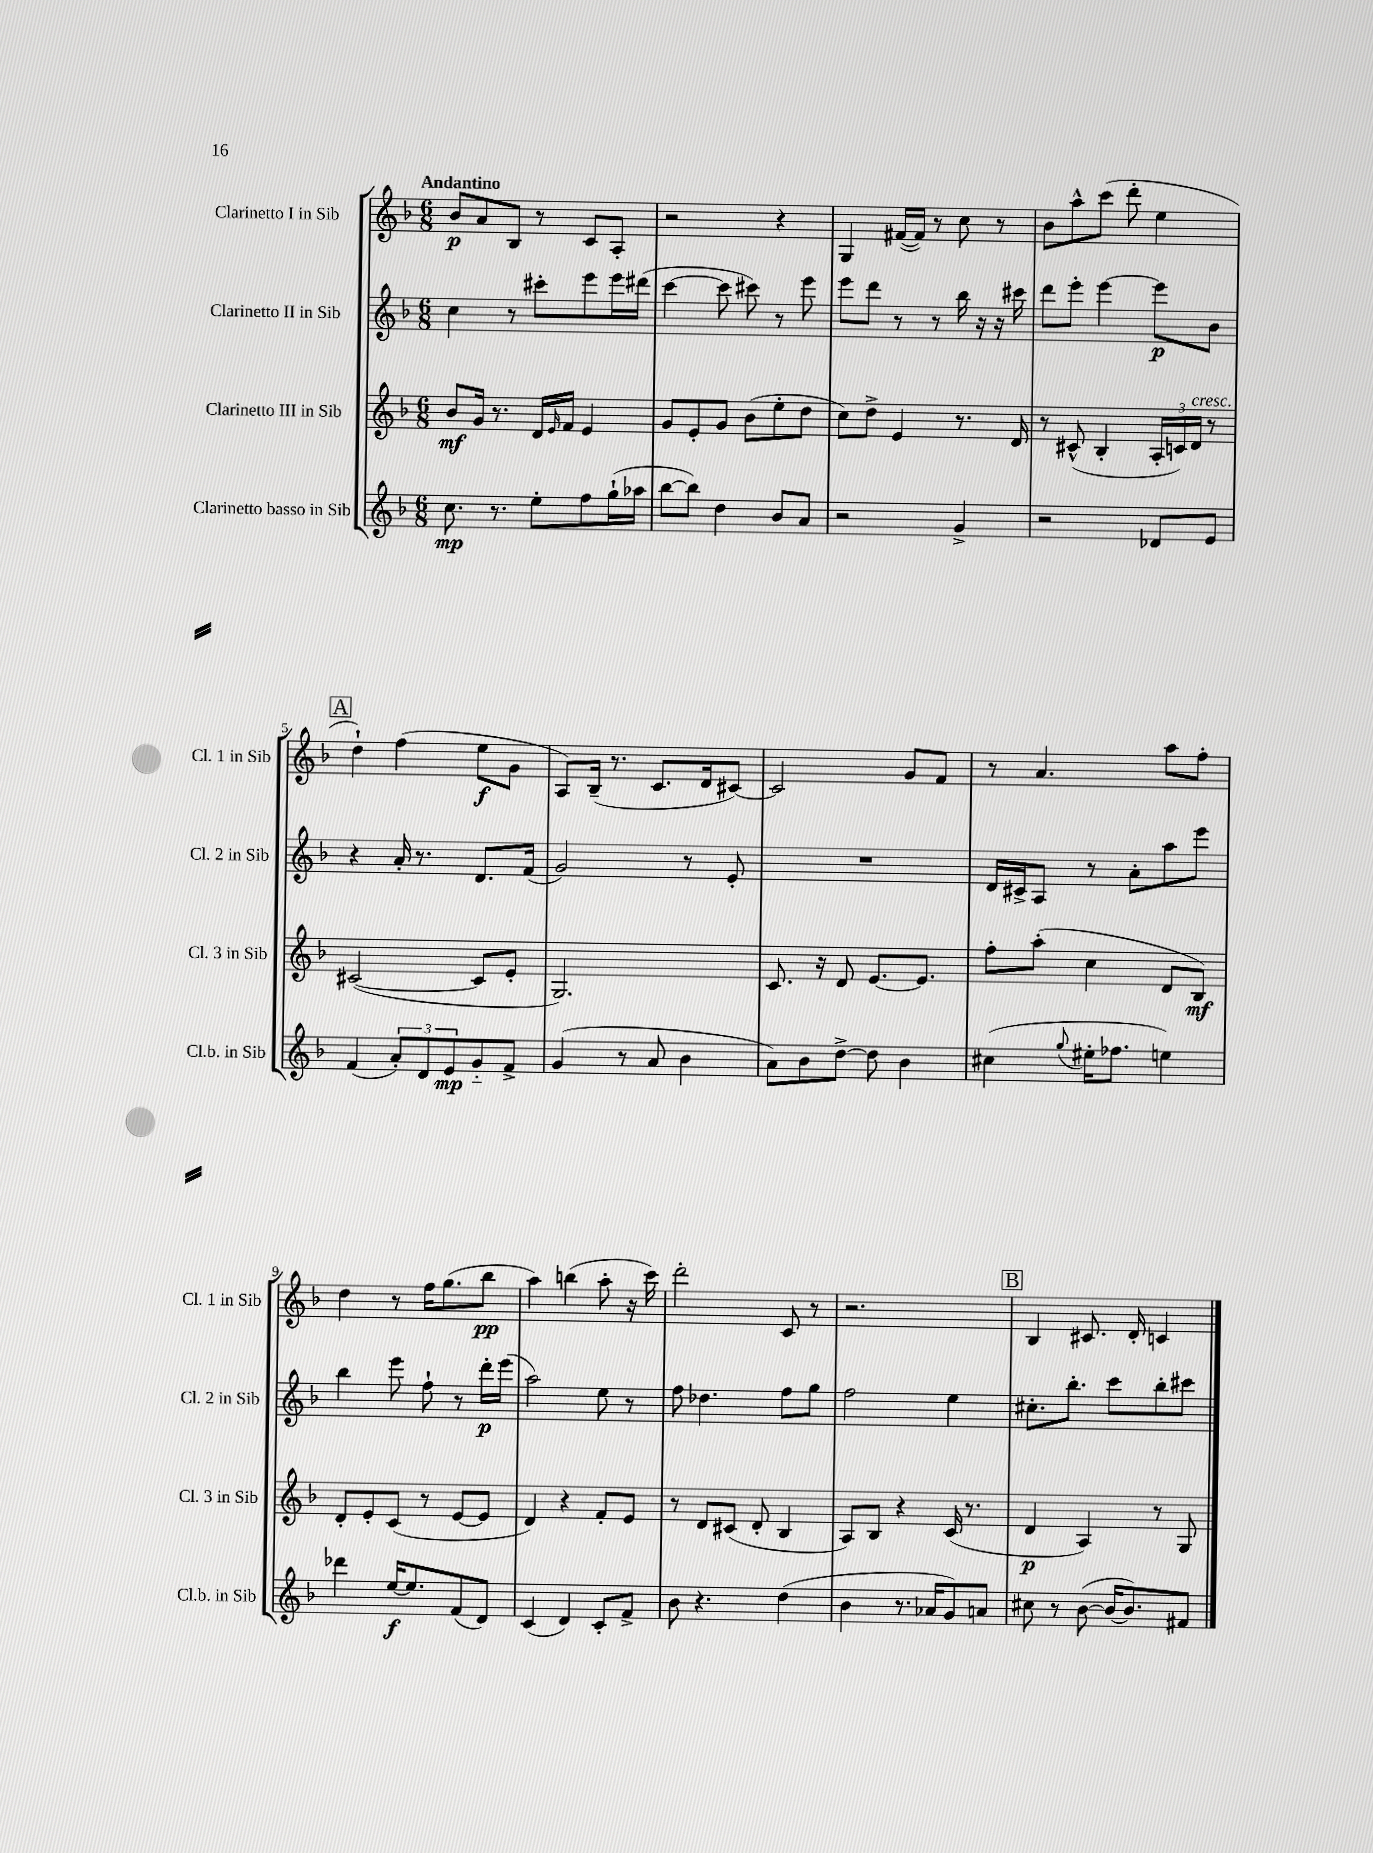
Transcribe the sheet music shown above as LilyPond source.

<<
\new StaffGroup <<
\new Staff = "s0" \with { instrumentName = "Clarinetto I in Sib" shortInstrumentName = "Cl. 1 in Sib" } {
    \clef treble \key f \major \numericTimeSignature \time 6/8 \tempo "Andantino"
    bes'8\p a'8 bes8 r8 c'8 a8-. |
    r2 r4 |
    g4 fis'16~( fis'16) r8 c''8 r8 |
    bes'8 a''8-^ c'''8( d'''8-. e''4 |
    \mark \markup { \box "A" } d''4-!) f''4( e''8\f g'8 |
    a8) bes16--( r8. c'8. d'16 cis'8~) |
    cis'2 g'8 f'8 |
    r8 a'4. a''8 f''8-. |
    d''4 r8 f''16 g''8.( bes''8\pp |
    a''4) b''4( a''8-. r16 c'''16) |
    d'''2-. c'8 r8 |
    r2. |
    \mark \markup { \box "B" } bes4 cis'8. d'16-. c'4 \bar "|." |
}
\new Staff = "s1" \with { instrumentName = "Clarinetto II in Sib" shortInstrumentName = "Cl. 2 in Sib" } {
    \clef treble \key f \major \numericTimeSignature \time 6/8
    c''4 r8 cis'''8-. e'''8 e'''16 dis'''16( |
    c'''4~ c'''8 cis'''8) r8 e'''8 |
    e'''8 d'''8 r8 r8 bes''16 r16 r16 cis'''16 |
    d'''8 e'''8-. e'''4~ e'''8\p bes'8 |
    \mark \markup { \box "A" } r4 a'16-. r8. d'8. f'16( |
    g'2) r8 e'8-. |
    R2. |
    d'16 cis'16-> a8 r8 a'8-. a''8 e'''8 |
    bes''4 e'''8 f''8-! r8 d'''16-.\p e'''16( |
    a''2) e''8 r8 |
    f''8 des''4. f''8 g''8 |
    f''2 e''4 |
    \mark \markup { \box "B" } cis''8.-. bes''8.-. c'''8 bes''8-. cis'''8 \bar "|." |
}
\new Staff = "s2" \with { instrumentName = "Clarinetto III in Sib" shortInstrumentName = "Cl. 3 in Sib" } {
    \clef treble \key f \major \numericTimeSignature \time 6/8
    bes'8\mf g'16 r8. d'16 \grace { e'16 } f'16 e'4 |
    g'8 e'8-. g'8 bes'8( e''8-. d''8 |
    c''8) d''8-> e'4 r8. d'16 |
    r8 cis'8-^( bes4-. \tuplet 3/2 { a16-. c'16) d'16^\markup { \italic "cresc." } } r8 |
    \mark \markup { \box "A" } cis'2~( cis'8 e'8-. |
    g2.) |
    c'8. r16 d'8 e'8.~ e'8. |
    f''8-. a''8-.( c''4 d'8 bes8\mf) |
    d'8-. e'8-. c'8( r8 e'8~ e'8 |
    d'4) r4 f'8-. e'8 |
    r8 d'8 cis'8( d'8-. bes4 |
    a8) bes8 r4 c'16( r8. |
    \mark \markup { \box "B" } d'4\p a4) r8 g8 \bar "|." |
}
\new Staff = "s3" \with { instrumentName = "Clarinetto basso in Sib" shortInstrumentName = "Cl.b. in Sib" } {
    \clef treble \key f \major \numericTimeSignature \time 6/8
    c''8.\mp r8. e''8-. f''8 g''16-!( aes''16 |
    bes''8~ bes''8) d''4 bes'8 a'8 |
    r2 g'4-> |
    r2 des'8 e'8 |
    \mark \markup { \box "A" } f'4( \tuplet 3/2 { a'8-.) d'8 e'8\mp } g'8-_ f'8-> |
    g'4( r8 a'8 bes'4 |
    a'8) bes'8 d''8~-> d''8 bes'4 |
    cis''4( \appoggiatura { g''8 } eis''16-. fes''8. e''4) |
    des'''4 e''16~\f e''8. f'8( d'8) |
    c'4( d'4) c'8-. f'8-> |
    bes'8 r4. d''4( |
    bes'4 r8. aes'16 g'8) a'8 |
    \mark \markup { \box "B" } cis''8 r8 bes'8~( bes'16~ bes'8.) fis'8 \bar "|." |
}
>>
>>
